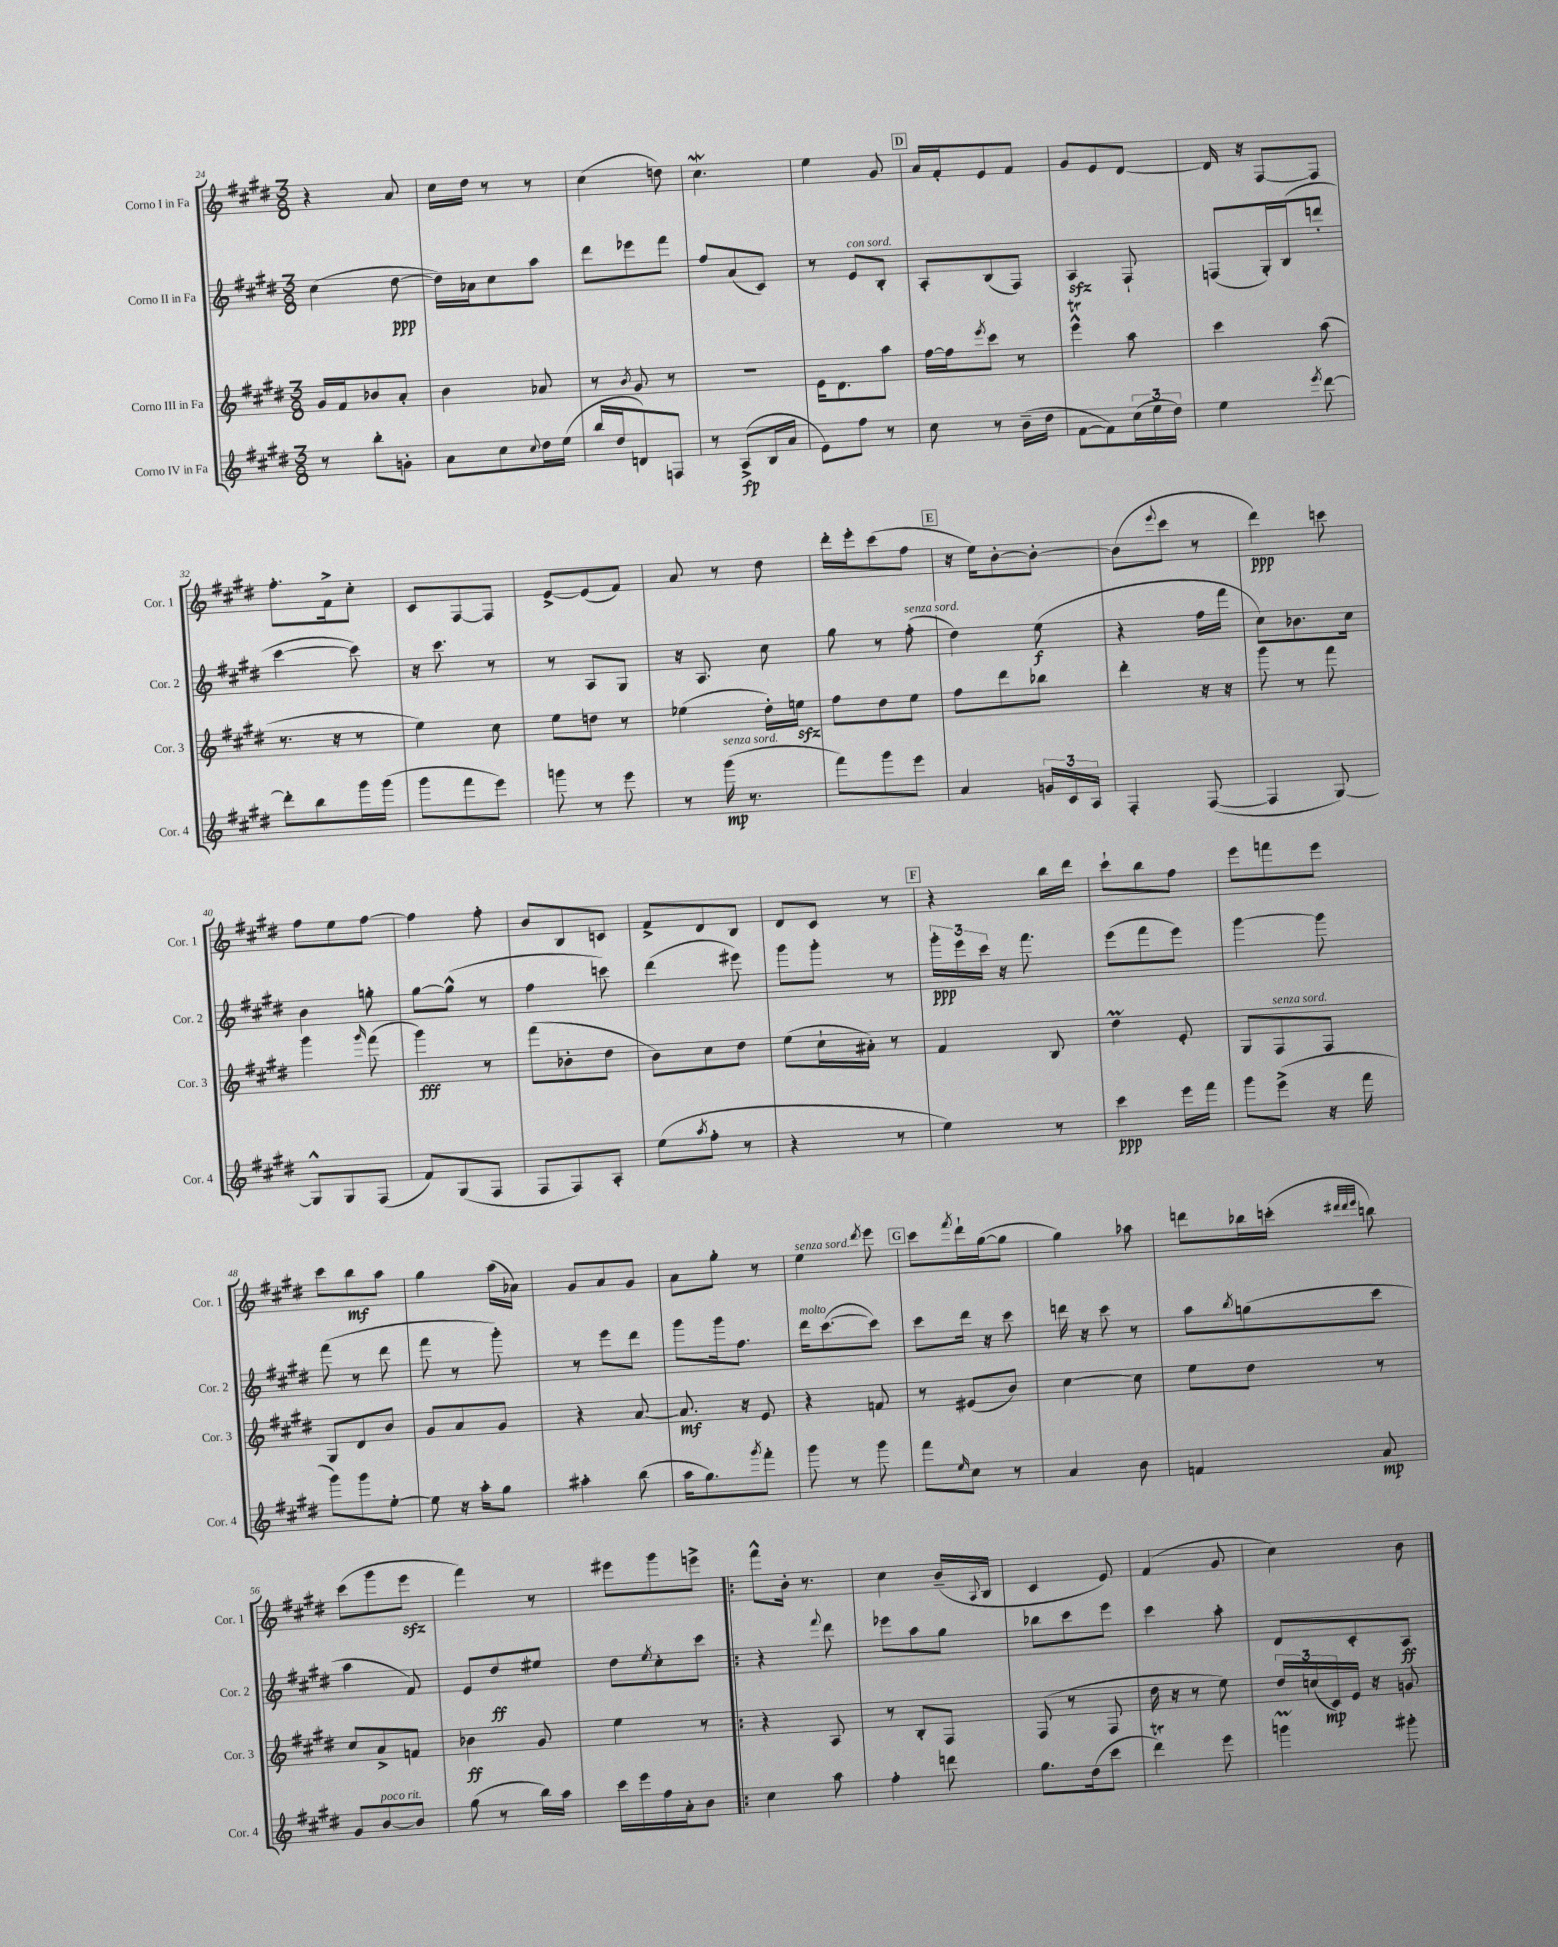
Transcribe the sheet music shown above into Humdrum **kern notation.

**kern	**dynam	**kern	**dynam	**kern	**dynam	**kern	**dynam
*part4	*part4	*part3	*part3	*part2	*part2	*part1	*part1
*staff4	*staff4	*staff3	*staff3	*staff2	*staff2	*staff1	*staff1
*I"Corno IV in Fa	*	*I"Corno III in Fa	*	*I"Corno II in Fa	*	*I"Corno I in Fa	*
*I'Cor. 4	*	*I'Cor. 3	*	*I'Cor. 2	*	*I'Cor. 1	*
*clefG2	*	*clefG2	*	*clefG2	*	*clefG2	*
*k[f#c#g#d#]	*	*k[f#c#g#d#]	*	*k[f#c#g#d#]	*	*k[f#c#g#d#]	*
*M3/8	*	*M3/8	*	*M3/8	*	*M3/8	*
=24	=24	=24	=24	=24	=24	=24	=24
8r	.	16g#/LL	.	(4cc#\	.	4r	.
.	.	16f#/J	.	.	.	.	.
8bb'\L	.	8b-X/	.	.	.	.	.
8gn'\J	.	8a'/J	.	[8dd#\	ppp	8a/	.
=25	=25	=25	=25	=25	=25	=25	=25
8a\L	.	4b\	.	16dd#\LL])	.	16cc#\LL	.
.	.	.	.	16a-X\J	.	16dd#\JJ	.
8cc#\	.	.	.	8cc#\	.	8r	.
8qqcc#/	.	.	.	.	.	.	.
16dd#\L	.	8a-X/	.	8aa\J	.	8r	.
(16ee\JJ	.	.	.	.	.	.	.
=26	=26	=26	=26	=26	=26	=26	=26
16bb/LL	.	8r	.	8ddd#\L	.	(4cc#\	.
16dd#/J	.	.	.	.	.	.	.
.	.	8qb/	.	.	.	.	.
8dn/)	.	8g#/	.	8eee-X\	.	.	.
8Fn/J	.	8r	.	8fff#\J	.	8ddn\)	.
=27	=27	=27	=27	=27	=27	=27	=27
8r	.	4.r	.	8ff#/L	.	4.cc#W\	.
(8A^/L	fp	.	.	(8a/	.	.	.
16B/L	.	.	.	8c#/J)	.	.	.
16a/JJ	.	.	.	.	.	.	.
=28	=28	=28	=28	=28	=28	=28	=28
8e\L)	.	16e\KL	.	8r	.	4ee\	.
.	.	8.d#\	.	.	.	.	.
!	!	!	!	!LO:TX:a:i:t=con sord.	!	!	!
8ff#\J	.	.	.	8e/L	.	.	.
8r	.	8aa\J	.	8B'/J	.	8g#/	.
!!LO:REH:place=s1:t=D
=29	=29	=29	=29	=29	=29	=29	=29
8cc#\	.	[16ff#\LL	.	8A'/L	.	16a/LL	.
.	.	16ff#\J]	.	.	.	16f#'/J	.
.	.	8qeee/	.	.	.	.	.
8r	.	8ccc#\J	.	(8B/	.	8e/	.
(16b~\LL	.	8r	.	8F#/J)	.	8f#/J	.
16dd#\JJ	.	.	.	.	.	.	.
=30	=30	=30	=30	=30	=30	=30	=30
[8f#\L	.	4eeeT^^\	.	4Azz/	.	8g#/L	.
8f#\])	.	.	.	.	.	8e/	.
(24cc#\L	.	8aa\	.	8F#`/	.	[8d#/J	.
24ee\	.	.	.	.	.	.	.
24dd#\JJ)	.	.	.	.	.	.	.
=31	=31	=31	=31	=31	=31	=31	=31
4ee\	.	4ccc#\	.	(8Fn/L	.	16d#/]	.
.	.	.	.	.	.	16r	.
.	.	.	.	16G#'/L)	.	[8F#/L	.
.	.	.	.	(16B/J	.	.	.
8qeee/	.	.	.	.	.	.	.
[8ddd#\	.	(8aa\	.	8dddn'/J	.	8F#/J]	.
!!LO:LB:g=z
=32	=32	=32	=32	=32	=32	=32	=32
8ddd#'\L]	.	8.r	.	[4ccc#\	.	8.ff#'\L	.
8bb\	.	.	.	.	.	.	.
.	.	16r	.	.	.	16f#^\k	.
16ggg#\L	.	8r	.	8ccc#\])	.	8cc#'\J	.
(16ggg#\JJ	.	.	.	.	.	.	.
=33	=33	=33	=33	=33	=33	=33	=33
8ggg#\L	.	4ee\)	.	16r	.	8c#/L	.
.	.	.	.	8.ccc#\	.	.	.
8fff#\	.	.	.	.	.	[8F#/	.
8eee\J)	.	8cc#\	.	8r	.	8F#/J]	.
=34	=34	=34	=34	=34	=34	=34	=34
8gggn\	.	8ee\L	.	8r	.	[8e^/L	.
8r	.	8ddn\J	.	8A/L	.	(8e/]	.
8eee\	.	8r	.	8G#/J	.	8f#/J)	.
=35	=35	=35	=35	=35	=35	=35	=35
8r	.	(4ee-X\	.	16r	.	8a/	.
.	.	.	.	8.A/	.	.	.
!LO:TX:a:i:t=senza sord.	!	!	!	!	!	!	!
(16ggg#\	mp	.	.	.	.	8r	.
8.r	.	.	.	.	.	.	.
.	.	16dd#'\LL)	.	8cc#\	.	8dd#\	.
.	.	16eenzz\JJ	.	.	.	.	.
=36	=36	=36	=36	=36	=36	=36	=36
8fff#\L)	.	8ff#\L	.	8gg#\	.	16ddd#'\LL	.
.	.	.	.	.	.	16eee'\J	.
8ggg#\	.	8dd#\	.	8r	.	(8ccc#\	.
!	!	!	!	!LO:TX:a:i:t=senza sord.	!	!	!
8eee\J	.	8ee\J	.	(8ff#'\	.	8ff#\J	.
!!LO:REH:place=s1:t=E
=37	=37	=37	=37	=37	=37	=37	=37
4a/	.	8ff#\L	.	4dd#\)	.	16r	.
.	.	.	.	.	.	16ee\KL)	.
.	.	8ddd#\	.	.	.	[8b'\	.
24gn/LL	.	8bb-X\J	.	(8ee\	f	8b'\J_	.
24c#/	.	.	.	.	.	.	.
24A/JJ	.	.	.	.	.	.	.
=38	=38	=38	=38	=38	=38	=38	=38
4F#'/	.	4ddd#'\	.	4r	.	(8b\L]	.
.	.	.	.	.	.	8qqeee/	.
.	.	.	.	.	.	8ccc#\J	.
([8F#/	.	16r	.	16ff#\LL	.	8r	.
.	.	16r	.	16fff#\JJ	.	.	.
=39	=39	=39	=39	=39	=39	=39	=39
4F#/]	.	8ggg#\	.	8cc#\L)	.	4ddd#\)	ppp
.	.	8r	.	8.b-X\	.	.	.
[8G#/)	.	8fff#\	.	.	.	8cccn\	.
.	.	.	.	16cc#\Jk	.	.	.
!!LO:LB:g=z
=40	=40	=40	=40	=40	=40	=40	=40
8G#^^/L]	.	4ggg#\	.	4b\	.	8ff#\L	.
8G#/	.	.	.	.	.	8ee\	.
.	.	16qqggg#/	.	.	.	.	.
(8F#/J	.	(8fff#\	.	8ggn'\	.	[8ff#\J	.
=41	=41	=41	=41	=41	=41	=41	=41
8f#/L)	.	4ggg#\)	fff	[8gg#\L	.	4ff#\]	.
(8G#/	.	.	.	(8gg#^^\J]	.	.	.
8F#/J	.	8r	.	8r	.	8ff#'\	.
=42	=42	=42	=42	=42	=42	=42	=42
8F#/L	.	(8fff#\L	.	4ff#\	.	8b/L	.
8F#/)	.	8b-X'\	.	.	.	8B/	.
8A'/J	.	8dd#\J	.	8cccn\)	.	8cn/J	.
=43	=43	=43	=43	=43	=43	=43	=43
(8ee\L	.	8b\L)	.	(4ddd#\	.	8f#^/L	.
8qaa/	.	.	.	.	.	.	.
8ff#'\J	.	8cc#\	.	.	.	8d#/	.
8r	.	8dd#\J	.	8eee#X\)	.	8B/J	.
=44	=44	=44	=44	=44	=44	=44	=44
4r	.	(8ee\L	.	8ggg#\L	.	8d#/L	.
.	.	16cc#`\L	.	8ggg#'\J	.	8c#/J	.
.	.	16a#X'\JJ)	.	.	.	.	.
8r	.	8r	.	8r	.	8r	.
!!LO:REH:place=s1:t=F
=45	=45	=45	=45	=45	=45	=45	=45
4ee\)	.	4f#/	.	24ggg#'\LL	ppp	4r	.
.	.	.	.	24eee\	.	.	.
.	.	.	.	24ccc#\JJ	.	.	.
.	.	.	.	16r	.	.	.
.	.	.	.	8.fff#\	.	.	.
8r	.	8B/	.	.	.	16bb\LL	.
.	.	.	.	.	.	16ddd#\JJ	.
=46	=46	=46	=46	=46	=46	=46	=46
4ccc#\	ppp	4dd#m\	.	(8eee\L	.	8ccc#`\L	.
.	.	.	.	8fff#\	.	8bb\	.
16eee\LL	.	8e'/	.	8eee\J)	.	8ff#\J	.
16fff#\JJ	.	.	.	.	.	.	.
=47	=47	=47	=47	=47	=47	=47	=47
8ggg#\L	.	8G#/L	.	[4ggg#\	.	8eee\L	.
!	!	!LO:TX:a:i:t=senza sord.	!	!	!	!	!
(8eee^\J	.	8F#/	.	.	.	8fffn\	.
16r	.	8F#/J	.	8ggg#\]	.	8eee\J	.
16fff#\	.	.	.	.	.	.	.
!!LO:LB:g=z
=48	=48	=48	=48	=48	=48	=48	=48
8ggg#\L)	.	8G#/L	.	(8fff#\	.	8ccc#\L	.
8ggg#\	.	8d#/	.	8r	.	8bb\	mf
[8ee'\J	.	8b/J	.	8ddd#\	.	8aa\J	.
=49	=49	=49	=49	=49	=49	=49	=49
8ee\]	.	8g#/L	.	8fff#\	.	4gg#\	.
16r	.	8a/	.	8r	.	.	.
16aa'\KL	.	.	.	.	.	.	.
8gg#\J	.	8g#/J	.	8ggg#'\)	.	(16aa\LL	.
.	.	.	.	.	.	16a-X\JJ)	.
=50	=50	=50	=50	=50	=50	=50	=50
4aa#X'\	.	4r	.	8r	.	8g#/L	.
.	.	.	.	8eee\L	.	8a/	.
(8bb\	.	[8a/	.	8ddd#\J	.	8g#/J	.
=51	=51	=51	=51	=51	=51	=51	=51
16aa\KL	.	8.a/]	mf	8ggg#\L	.	8a\L	.
8.gg#\)	.	.	.	.	.	.	.
.	.	.	.	16ggg#\k	.	8gg#'\J	.
.	.	16r	.	8.ff#\J	.	.	.
8qggg#/	.	.	.	.	.	.	.
8fff#'\J	.	8e/	.	.	.	8r	.
=52	=52	=52	=52	=52	=52	=52	=52
!	!	!	!	!	!	!LO:TX:a:i:t=senza sord.	!
!	!	!	!	!LO:TX:a:i:t=molto	!	!	!
8ggg#\	.	4r	.	16ddd#\KL	.	4ee\	.
.	.	.	.	([8.ccc#\	.	.	.
8r	.	.	.	.	.	.	.
.	.	.	.	.	.	8qddd#/	.
8ggg#\	.	8fn/	.	8ccc#\J])	.	8eee\	.
!!LO:REH:place=s1:t=G
=53	=53	=53	=53	=53	=53	=53	=53
8fff#\L	.	8r	.	8ccc#\L	.	8ccc#\L	.
16qqee/	.	.	.	.	.	8qfff#/	.
8cc#\J	.	(8e#X/L	.	16ddd#\Jk	.	16ddd#`\L	.
.	.	.	.	16r	.	([16gg#\J	.
8r	.	8b/J)	.	8ccc#\	.	8gg#\J]	.
=54	=54	=54	=54	=54	=54	=54	=54
4a/	.	[4cc#\	.	16dddn\	.	4gg#\)	.
.	.	.	.	16r	.	.	.
.	.	.	.	8ccc#\	.	.	.
8b\	.	8cc#\]	.	8r	.	8aa-X\	.
=55	=55	=55	=55	=55	=55	=55	=55
4fn/	.	8ee\L	.	8aa\L	.	8dddn\L	.
.	.	.	.	8qbb/	.	.	.
.	.	8dd#\J	.	(8ggn\	.	16bb-X\L	.
.	.	.	.	.	.	(16cccn'\JJ	.
.	.	.	.	.	.	32qqddd#X/LLL	.
.	.	.	.	.	.	32qqddd#/	.
.	.	.	.	.	.	32qqeee/JJJ	.
8a/	mp	8r	.	8ccc#\J	.	8bbn\)	.
!!LO:LB:g=z
=56	=56	=56	=56	=56	=56	=56	=56
8g#/L	.	8cc#/L	.	4aa\	.	(8ccc#\L	.
!LO:TX:a:i:t=poco rit.	!	!	!	!	!	!	!
[8b/	.	8a^/	.	.	.	8ggg#\	.
8b/J]	.	8fn/J	.	8f#/)	.	8eeezz\J	.
=57	=57	=57	=57	=57	=57	=57	=57
(8gg#\	.	4b-X\	ff	8e/L	.	4fff#\)	.
8r	.	.	.	8dd#/	ff	.	.
16bb\LL)	.	8g#/	.	8ee#X/J	.	8r	.
16aa\JJ	.	.	.	.	.	.	.
=58	=58	=58	=58	=58	=58	=58	=58
16ccc#\LL	.	4ee\	.	8dd#\L	.	8eee#X\L	.
16eee\	.	.	.	.	.	.	.
.	.	.	.	8qee/	.	.	.
16ff#\	.	.	.	8cc#'\	.	8ggg#\	.
16a'\J	.	.	.	.	.	.	.
8b\J	.	8r	.	8ccc#\J	.	8eeen^\J	.
=59!|:	=59!|:	=59!|:	=59!|:	=59!|:	=59!|:	=59!|:	=59!|:
4cc#\	.	4r	.	4r	.	8fff#^^\L	.
.	.	.	.	.	.	16b'\Jk	.
.	.	.	.	.	.	8.r	.
.	.	.	.	8qqfff#/	.	.	.
8aa\	.	8A/	.	8ddd#\	.	.	.
=60	=60	=60	=60	=60	=60	=60	=60
4ff#'\	.	8r	.	8eee-X\L	.	4cc#\	.
.	.	8B'/L	.	8aa\	.	.	.
8dddn\	.	8F#/J	.	8gg#\J	.	(16b~/LL	.
.	.	.	.	.	.	8qqA/	.
.	.	.	.	.	.	16B/JJ	.
=61	=61	=61	=61	=61	=61	=61	=61
8.gg#\L	.	(8F#/	.	8bb-X\L	.	4c#/	.
.	.	8r	.	8ccc#\	.	.	.
(16dd#\k	.	.	.	.	.	.	.
8ccc#\J	.	8F#/	.	8eee\J	.	8e/)	.
=62	=62	=62	=62	=62	=62	=62	=62
4ddd#t\)	.	16dd#\	.	4ccc#\	.	(4f#/	.
.	.	16r	.	.	.	.	.
.	.	8r	.	.	.	.	.
8eee\	.	8ee\)	.	8aa'\	.	8g#/	.
=63	=63	=63	=63	=63	=63	=63	=63
4gggnM\	.	24dd#/LL	.	8d#/L	.	4cc#\)	.
.	.	(24ccn/	.	.	.	.	.
.	.	24c#/)	mp	.	.	.	.
.	.	16e/JJ	.	8c#'/	.	.	.
.	.	16r	.	.	.	.	.
8ggg#X'\	.	8gn/	.	8A/J	ff	8b\	.
==	==	==	==	==	==	==	==
*-	*-	*-	*-	*-	*-	*-	*-
